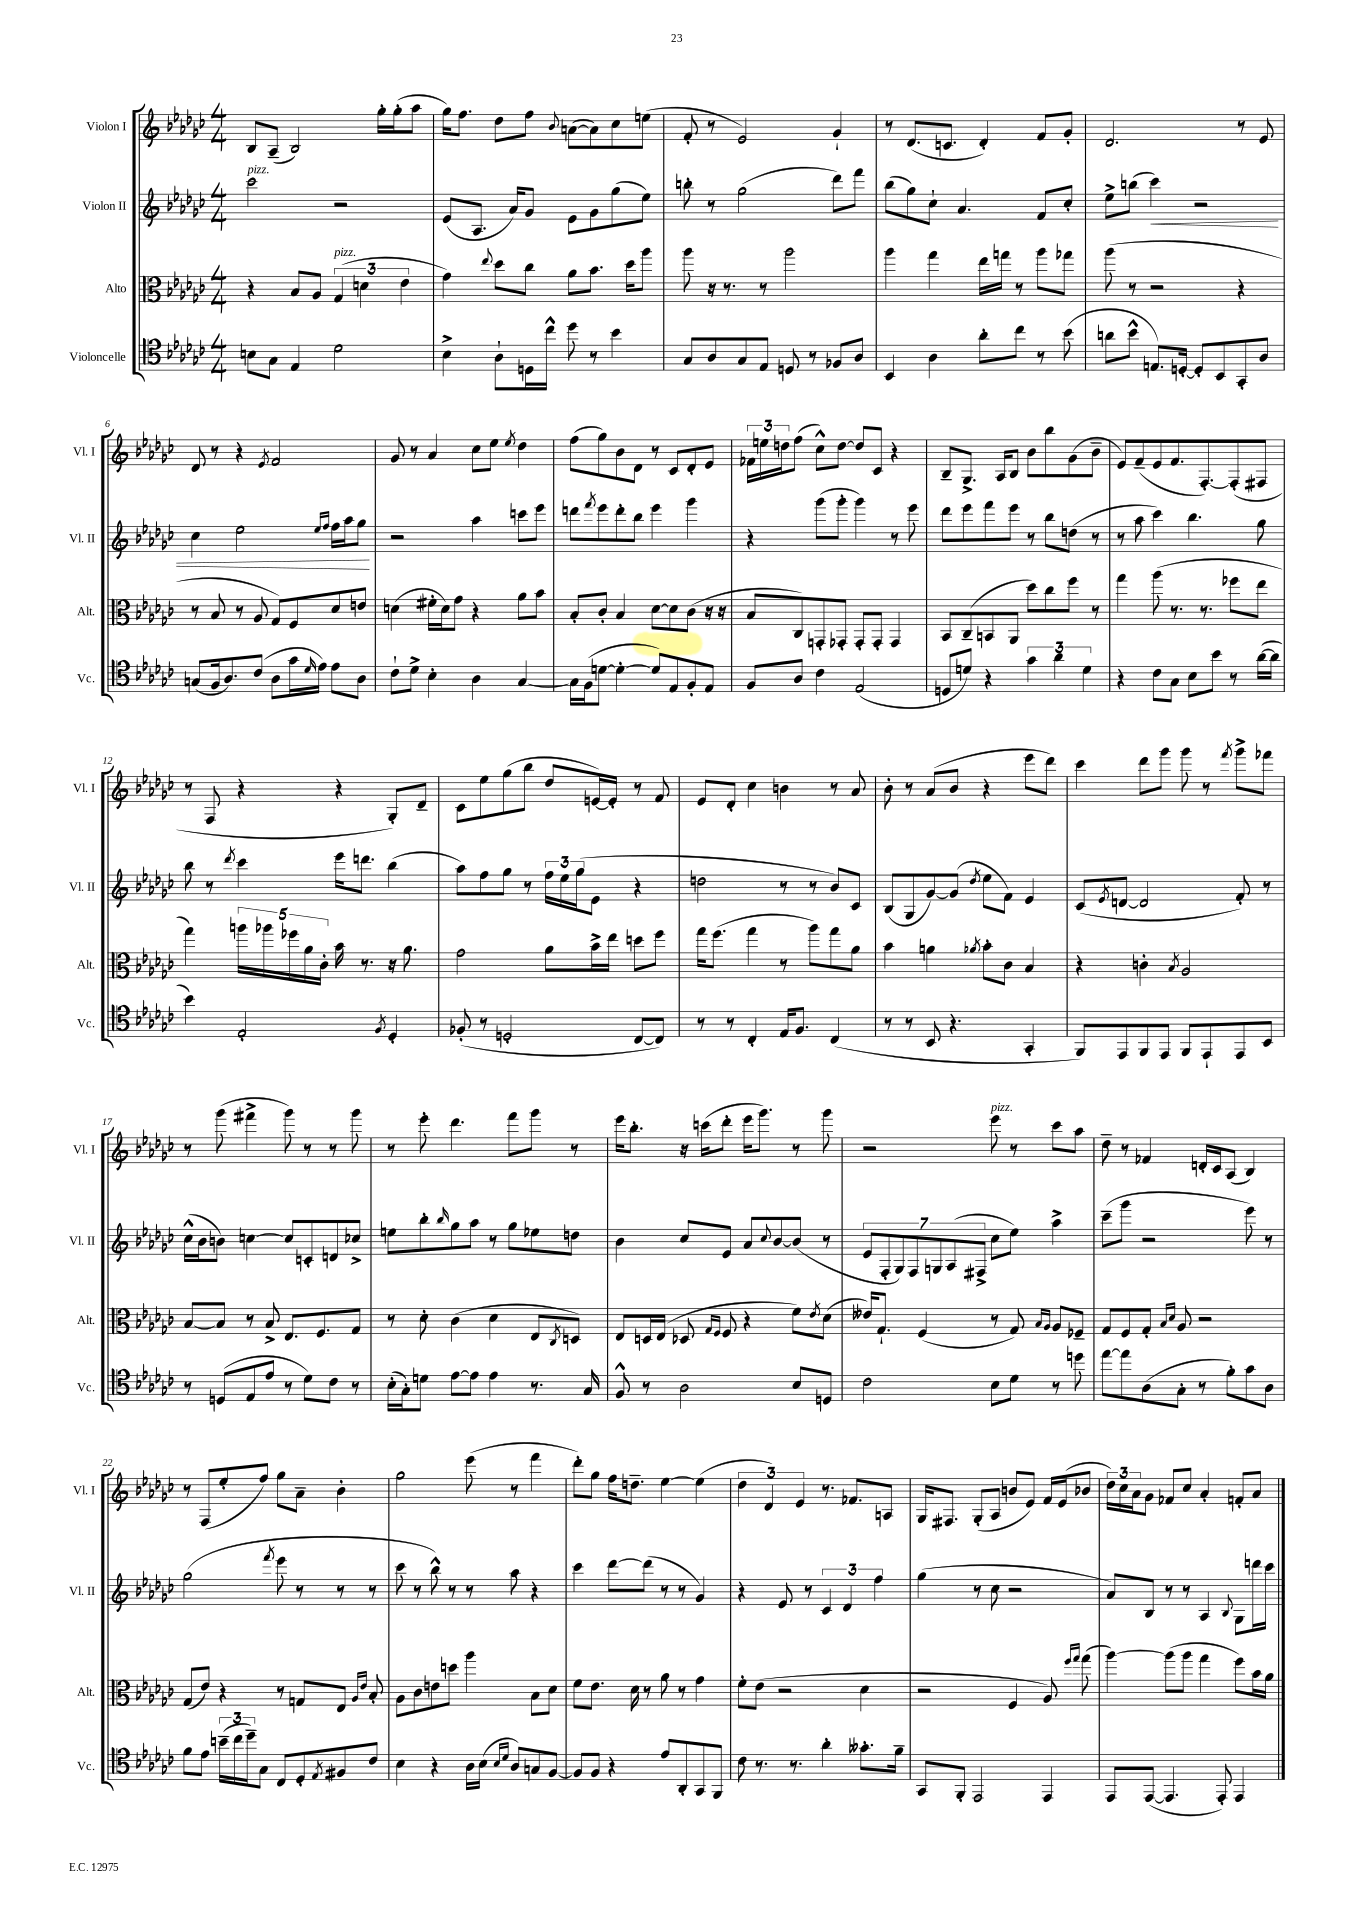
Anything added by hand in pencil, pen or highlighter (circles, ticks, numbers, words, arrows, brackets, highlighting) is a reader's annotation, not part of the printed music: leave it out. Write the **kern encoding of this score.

**kern	**kern	**kern	**dynam	**kern
*part4	*part3	*part2	*part2	*part1
*staff4	*staff3	*staff2	*staff2	*staff1
*I"Violoncelle	*I"Alto	*I"Violon II	*	*I"Violon I
*I'Vc.	*I'Alt.	*I'Vl. II	*	*I'Vl. I
*clefC4	*clefC3	*clefG2	*	*clefG2
*k[b-e-a-d-g-c-]	*k[b-e-a-d-g-c-]	*k[b-e-a-d-g-c-]	*	*k[b-e-a-d-g-c-]
*M4/4	*M4/4	*M4/4	*	*M4/4
=1	=1	=1	=1	=1
!	!	!LO:TX:a:i:t=pizz.	!	!
8Bn\L	4r	2ccc-\	.	8B-/L
8G-\J	.	.	.	(8A-~/J
4E-/	8B-/L	.	.	2B-/)
.	8A-/J	.	.	.
!	!LO:TX:a:i:t=pizz.	!	!	!
2d-\	(6G-/	2r	.	.
.	6dn\	.	.	.
.	.	.	.	16gg-'\LL
.	.	.	.	(16gg-'\J
.	6e-\	.	.	.
.	.	.	.	8aa-\J
=2	=2	=2	=2	=2
4B-^\	4g-\)	(8e-/L	.	16gg-\KL)
.	.	.	.	8.ff\J
.	.	8.A-/J	.	.
.	8qqee-/	.	.	.
8A-`\L	8dd-\L	.	.	8dd-\L
.	.	16a-/KL)	.	.
16Dn\L	8cc-\J	8g-/J	.	8ff\J
16cc-^^\JJ	.	.	.	.
.	.	.	.	8qqb-/
8dd-\	8a-\L	8e-\L	.	([8an\L
8r	8.b-\J	8g-\	.	8a\])
4b-\	.	(8gg-\	.	8cc-\
.	16dd-\KL	.	.	.
.	8aa-\J	8ee-\J)	.	(8een\J
=3	=3	=3	=3	=3
8G-/L	8aa-\	8bbn'\	.	8f'/
8A-/	16r	8r	.	8r
.	8.r	.	.	.
8G-/	.	(2gg-\	.	2e-/)
8E-/J	8r	.	.	.
8Dn/	2aa-\	.	.	.
8r	.	.	.	.
8F-X/L	.	8ddd-\L)	.	4g-`/
8A-/J	.	8fff\J	.	.
=4	=4	=4	=4	=4
4BB-/	4aa-\	(8bb-\L	.	8r
.	.	8gg-\)	.	(8.d-/L
4A-\	4gg-\	8cc-`\J	.	.
.	.	.	.	8.cn/J
.	.	4.a-/	.	.
8a-'\L	16ee-\LL	.	.	4d-'/)
.	16ggn\JJ	.	.	.
8cc-\J	8r	.	.	.
8r	8aa-\L	8f/L	.	8f/L
(8b-\	8gg-X\J	8cc-'/J	.	8g-'/J
=5	=5	=5	=5	=5
8an\L	(8aa-\	8ee-^\L	.	2.d-/
8b-^^\J	8r	(8bbn\J	.	.
!	!	!	!LO:HP:b	!
8.En/L)	2r	4ccc-\)	<	.
[16Dn'/Jk	.	.	.	.
8D'/L]	.	2r	.	.
8BB-/	.	.	.	.
8GG-'/	4r	.	.	8r
8A-/J	.	.	.	8e-/
!!LO:LB:g=z
=6	=6	=6	=6	=6
(8Gn/L	8r	4cc-\	.	8d-/
16F/k	8B-/	.	.	8r
8.A-/)	.	.	.	.
.	8r	2ee-\	.	4r
(8c-/J	8A-/	.	.	.
.	.	.	.	8qe-/
8A-\L	8G-/L)	.	.	2f/
16g-\L	8F/	.	.	.
16qqd-/	.	.	.	.
16e-\JJ)	.	.	.	.
.	.	16qqee-/LL	.	.
.	.	16qqff/JJ	.	.
8e-\L	8d-/	16ff\LL	.	.
.	.	16aa-\J	.	.
8A-\J	8en/J	8gg-\J	.	.
.	.	.	[	.
=7	=7	=7	=7	=7
8c-`\L	(4dn\	2r	.	8g-/
8d-^\J	.	.	.	8r
4B-'\	16f#X'\LL	.	.	4a-/
.	16d\J)	.	.	.
.	8g-\J	.	.	.
4A-\	4r	4aa-\	.	8cc-\L
.	.	.	.	8ee-\J
.	.	.	.	8qee-/
[4G-/	8a-\L	8cccn\L	.	4dd-\
.	8b-\J	8eee-\J	.	.
=8	=8	=8	=8	=8
16G-\LL]	8B-'/L	8dddn\L	.	(8ff\L
(16F\J	.	.	.	.
.	.	8qfff/	.	.
[8dn\J	8c-'/J	8eee-\	.	8gg-\)
4d'\_	4B-/	8ddd'\	.	8b-\
.	.	8bb-\J	.	8d-\J
8d/L])	[8d-\L	4eee-\	.	8r
8E-/	8d-\]	.	.	8c-/L
8F'/	(8c-\J	4ggg-\	.	8d-'/
8E-/J	16r	.	.	8e-/J
.	16r	.	.	.
=9	=9	=9	=9	=9
8F/L	8B-/L	4r	.	24f-X\LL
.	.	.	.	24een\
.	.	.	.	24ddn\J
8A-/J	8C-/)	.	.	(8ff\J
4c-\	8GGn'/	(8ggg-\L	.	8cc-^^\L)
.	8GG-X'/J	8ggg-'\J	.	[8dd\J
(2E-/	8GG-'/L	4ggg-\)	.	8dd/L]
.	8GG-'/J	.	.	8c-/J
.	4GG-/	8r	.	4r
.	.	8eee-\	.	.
=10	=10	=10	=10	=10
8Dn/L	8BB-/L	8ddd-\L	.	8B-~/L
8dn/J)	(8C-~/	8eee-\	.	8.G-^/J
4r	8BBn/	8fff\	.	.
.	.	.	.	16A-/KL
.	8AA-/J	8eee-\J	.	8B-/J
6g-\	8dd-\L)	8r	.	8b-\L
.	8cc-\	8bb-\L	.	8bb-\
6a-\	.	.	.	.
.	8ff\J	(8ddn\J	.	(8g-\
6d\	.	.	.	.
.	8r	8r	.	8b-~\J
=11	=11	=11	=11	=11
4r	4gg-\	8r	.	8e-/L)
.	.	8aa-\	.	(8f~/
8c-\L	(8aa-\	4ccc-\)	.	8e-/
8G-\J	8.r	.	.	8.f/
8B-\L	.	4.bb-\	.	.
.	8.r	.	.	[8.F'/)
8b-\J	.	.	.	.
8r	8ff-X\L	.	.	(8F'/]
([16a-\LL	8ee-\J	8gg-\	.	8F#X/J
16a-\JJ]	.	.	.	.
!!LO:LB:g=z
=12	=12	=12	=12	=12
4b-\)	4gg-\)	8bb-\	.	8r
.	.	8r	.	8F/
.	.	8qddd-/	.	.
2E-'/	20aan\LL	4ccc-\	.	4r
.	20aa-X\	.	.	.
.	20ff-X\	.	.	.
.	20a-\	.	.	.
.	20c-'\JJ	.	.	.
.	16b-\	16eee-\KL	.	4r
.	8.r	8.dddn\J	.	.
8qF/	.	.	.	.
4D-'/	16r	(4bb-\	.	8G-'/L)
.	8.a-\	.	.	.
.	.	.	.	8d-~/J
=13	=13	=13	=13	=13
(8F-X'/	2g-\	8aa-\L)	.	8c-\L
8r	.	8ff\	.	8ee-\
2Dn'/	.	8gg-\J	.	(8gg-\
.	.	8r	.	8bb-\J
.	8a-\L	24ff\LL	.	8dd-/L
.	.	24ee-\	.	.
.	.	(24gg-\J	.	.
.	16b-^\L	8e-\J	.	[16en/L)
.	16ee-\JJ	.	.	16e'/JJ]
[8C-/L	8ddn\L	4r	.	8r
8C-/J])	8ff\J	.	.	8f/
=14	=14	=14	=14	=14
8r	16gg-\KL	2ddn\	.	8e-/L
.	(8.ff\J	.	.	.
8r	.	.	.	8d-'/J
4C-'/	4gg-\	.	.	4cc-\
16E-/KL	8r	8r	.	4bn\
8.F/J	.	.	.	.
.	8aa-\L)	8r	.	.
(4C-/	8gg-\	8b-/L)	.	8r
.	8a-\J	8c-/J	.	8a-/
=15	=15	=15	=15	=15
8r	4b-\	(8B-/L	.	8b-'\
8r	.	8G-/	.	8r
8BB-/	4an\	[8g-/)	.	(8a-/L
4.r	.	(8g-/J]	.	8b-/J
.	8qa-X/	8qdd-/	.	.
.	8b-'\L	8ee-\L	.	4r
.	8c-\J	8f\J)	.	.
4GG-'/	4B-/	4e-/	.	8eee-\L
.	.	.	.	8ddd-\J)
=16	=16	=16	=16	=16
8FF/L)	4r	(8c-/L	.	4ccc-\
.	.	8qe-/	.	.
8EE-/	.	[8dn/J	.	.
8FF/	4cn'\	2d/]	.	8ddd-\L
8EE-/J	.	.	.	8ggg-\J
.	8qB-/	.	.	.
8FF/L	2A-/	.	.	8ggg-\
8EE-`/	.	.	.	8r
.	.	.	.	8qfff/
8EE-/	.	8f'/)	.	8ggg-^\L
8BB-/J	.	8r	.	8fff-X\J
!!LO:LB:g=z
=17	=17	=17	=17	=17
8r	[8B-/L	(16cc-^^\LL	.	8r
.	.	16b-\J	.	.
(8Dn/L	8B-/J]	8bn\J)	.	(8ggg-\
8E-/	8r	[4ccn\	.	4fff#X^\
8e-/J	8B-^/	.	.	.
8r	8.E-/L	8cc/L]	.	8ggg-\)
8d-\L)	.	8cn'/	.	8r
.	8.F/	.	.	.
8c-\J	.	8dn/	.	8r
8r	8G-/J	8cc-X^/J	.	8ggg-\
=18	=18	=18	=18	=18
(16B-'\LL	8r	8een\L	.	8r
16G-'\J)	.	.	.	.
8dn\J	8d-'\	8bb-'\	.	8eee-'\
.	.	16qqbb-/	.	.
[8e-\L	(4c-\	8gg-\	.	4.ddd-\
8e-\J]	.	8aa-\J	.	.
4e-\	4d-\	8r	.	.
.	.	8gg-\L	.	8fff\L
8.r	8E-/L	8ee-X\	.	8ggg-\J
.	8qC-/	.	.	.
.	8Dn/J)	8ddn\J	.	8r
16G-/	.	.	.	.
=19	=19	=19	=19	=19
8F^^/	8E-/L	4b-\	.	16eee-\KL
.	.	.	.	8.bb-'\J
8r	16Dn/L	.	.	.
.	(16E-/JJ	.	.	.
2A-\	8D-X/	8cc-/L	.	16r
.	.	.	.	(16cccn\KL
.	16qqG-/LL	.	.	.
.	16qqF/JJ	.	.	.
.	8F/	8e-/J	.	8ddd-'\J
.	4r	8a-/L	.	16eee-\KL
.	.	.	.	8.ggg-\J)
.	.	8qqcc-/	.	.
.	.	[8b-/	.	.
8B-/L	8f\L)	(8b-/J]	.	8r
.	8qe-/	.	.	.
8Dn/J	(8d-\J	8r	.	8ggg-\
=20	=20	=20	=20	=20
2c-\	16e--X/KL)	14e-/L	.	2r
.	8.G-`/J	.	.	.
.	.	14F'/	.	.
.	.	14G-/)	.	.
.	.	14F/	.	.
.	(4F/	.	.	.
.	.	14Gn/	.	.
.	.	(14A-/	.	.
.	.	14F#X^/J	.	.
!	!	!	!	!LO:TX:a:i:t=pizz.
8B-\L	8r	8cc-\L	.	8eee-\
8d-\J	8G-/)	8ee-\J)	.	8r
.	16qqB-/LL	.	.	.
.	16qqA-/JJ	.	.	.
8r	8A-/L	4aa-^\	.	8ccc-\L
8ddn\	8F-X~/J	.	.	8aa-\J
=21	=21	=21	=21	=21
[8ee-\L	8G-/L	(8ccc-~\L	.	8dd-~\
8ee-\]	8F/	8ggg-\J	.	8r
(8A-\	8G-'/J	2r	.	4f-X/
.	16qqB-/LL	.	.	.
.	16qqd-/JJ	.	.	.
8G-'\J	8A-/	.	.	.
8r	2r	.	.	16dn'/LL
.	.	.	.	16c-/J
8f'\L)	.	.	.	(8A-/J
8g-\	.	8eee-\)	.	4B-/)
8A-\J	.	8r	.	.
!!LO:LB:g=z
=22	=22	=22	=22	=22
8f\L	(8G-/L	(2gg-\	.	8r
8e-\J	8e-/J)	.	.	(8F/L
(24bn~\LL	4r	.	.	8ee-'/
24cc-\	.	.	.	.
24dd-~\J)	.	.	.	.
8G-\J	.	.	.	8ff/J)
.	.	8qfff/	.	.
8C-/L	8r	8eee-\	.	8gg-\L
8D-'/	8Gn/L	8r	.	8a-~\J
8qE-/	.	.	.	.
8F#X/	8E-/J	8r	.	4b-'\
.	16qqA-/LL	.	.	.
.	16qqe-/JJ	.	.	.
8c-/J	8B-'/	8r	.	.
=23	=23	=23	=23	=23
4B-\	8A-\L	8ccc-\	.	2gg-\
.	8c-\	8r	.	.
4r	8en\	8bb-^^\)	.	.
.	8ddn\J	8r	.	.
16A-\LL	4aa-\	8r	.	(8eee-\
(16B-\JJ	.	.	.	.
16qqB-/LL	.	.	.	.
16qqd-/JJ	.	.	.	.
8A-/L)	.	8aa-\	.	8r
8Gn/	8B-\L	4r	.	4fff\
[8F/J	8d-\J	.	.	.
=24	=24	=24	=24	=24
8F/L]	8f\L	4ccc-\	.	8ddd-'\L)
8F/J	8.e-\J	.	.	8gg-\J
4r	.	[8ddd-\L	.	16ff\KL
.	16d-\	.	.	8.ddn~\J
.	8r	(8ddd-\J]	.	.
8e-/L	8a-\	8r	.	[4ee-\
8AA-'/	8r	8r	.	.
8GG-/	4g-\	4g-/)	.	(4ee-\]
8FF/J	.	.	.	.
=25	=25	=25	=25	=25
8c-\	8f'\L	4r	.	6dd-\
8.r	(8e-\J	.	.	.
.	.	.	.	6d-/)
.	2r	8e-/	.	.
8.r	.	.	.	.
.	.	.	.	6e-/
.	.	8r	.	.
4a-'\	.	6c-/	.	8.r
.	.	6d-/	.	.
.	.	.	.	8.f-X/L
8.g--X'\L	4d-\	.	.	.
.	.	6ff\	.	.
.	.	.	.	8An/J
16f~\Jk	.	.	.	.
=26	=26	=26	=26	=26
8GG-/L	2r	(4gg-\	.	16G-/KL
.	.	.	.	8.F#X/J
8FF'/J	.	.	.	.
2EE-/	.	8r	.	(8G-'/L
.	.	8cc-\	.	8A-/J
.	4F/	2r	.	8bn/L
.	.	.	.	8e-/J)
4EE-/	8A-/)	.	.	16f/LL
.	.	.	.	(16e-/J
.	16qqff/LL	.	.	.
.	16qqgg-/JJ	.	.	.
.	(8gg-\	.	.	8b-X/J
=27	=27	=27	=27	=27
8EE-/L	[4aa-\)	8a-/L)	.	24dd-\LL)
.	.	.	.	24cc-\
.	.	.	.	24a-\J
([8EE-/J	.	8B-/J	.	8g-\J
4.EE-/]	(8aa-\L]	8r	.	8f-X/L
.	8aa-\J	8r	.	8cc-/J
.	4gg-\	4A-/	.	4a-'/
8EE-'/)	.	.	.	.
.	.	8qqB-/	.	.
4EE-/	8ff\L)	8G-\L	.	8fn'/L
.	16b-\L	16dddn\L	.	8a-/J
.	16a-\JJ	16ccc-\JJ	.	.
==	==	==	==	==
*-	*-	*-	*-	*-
